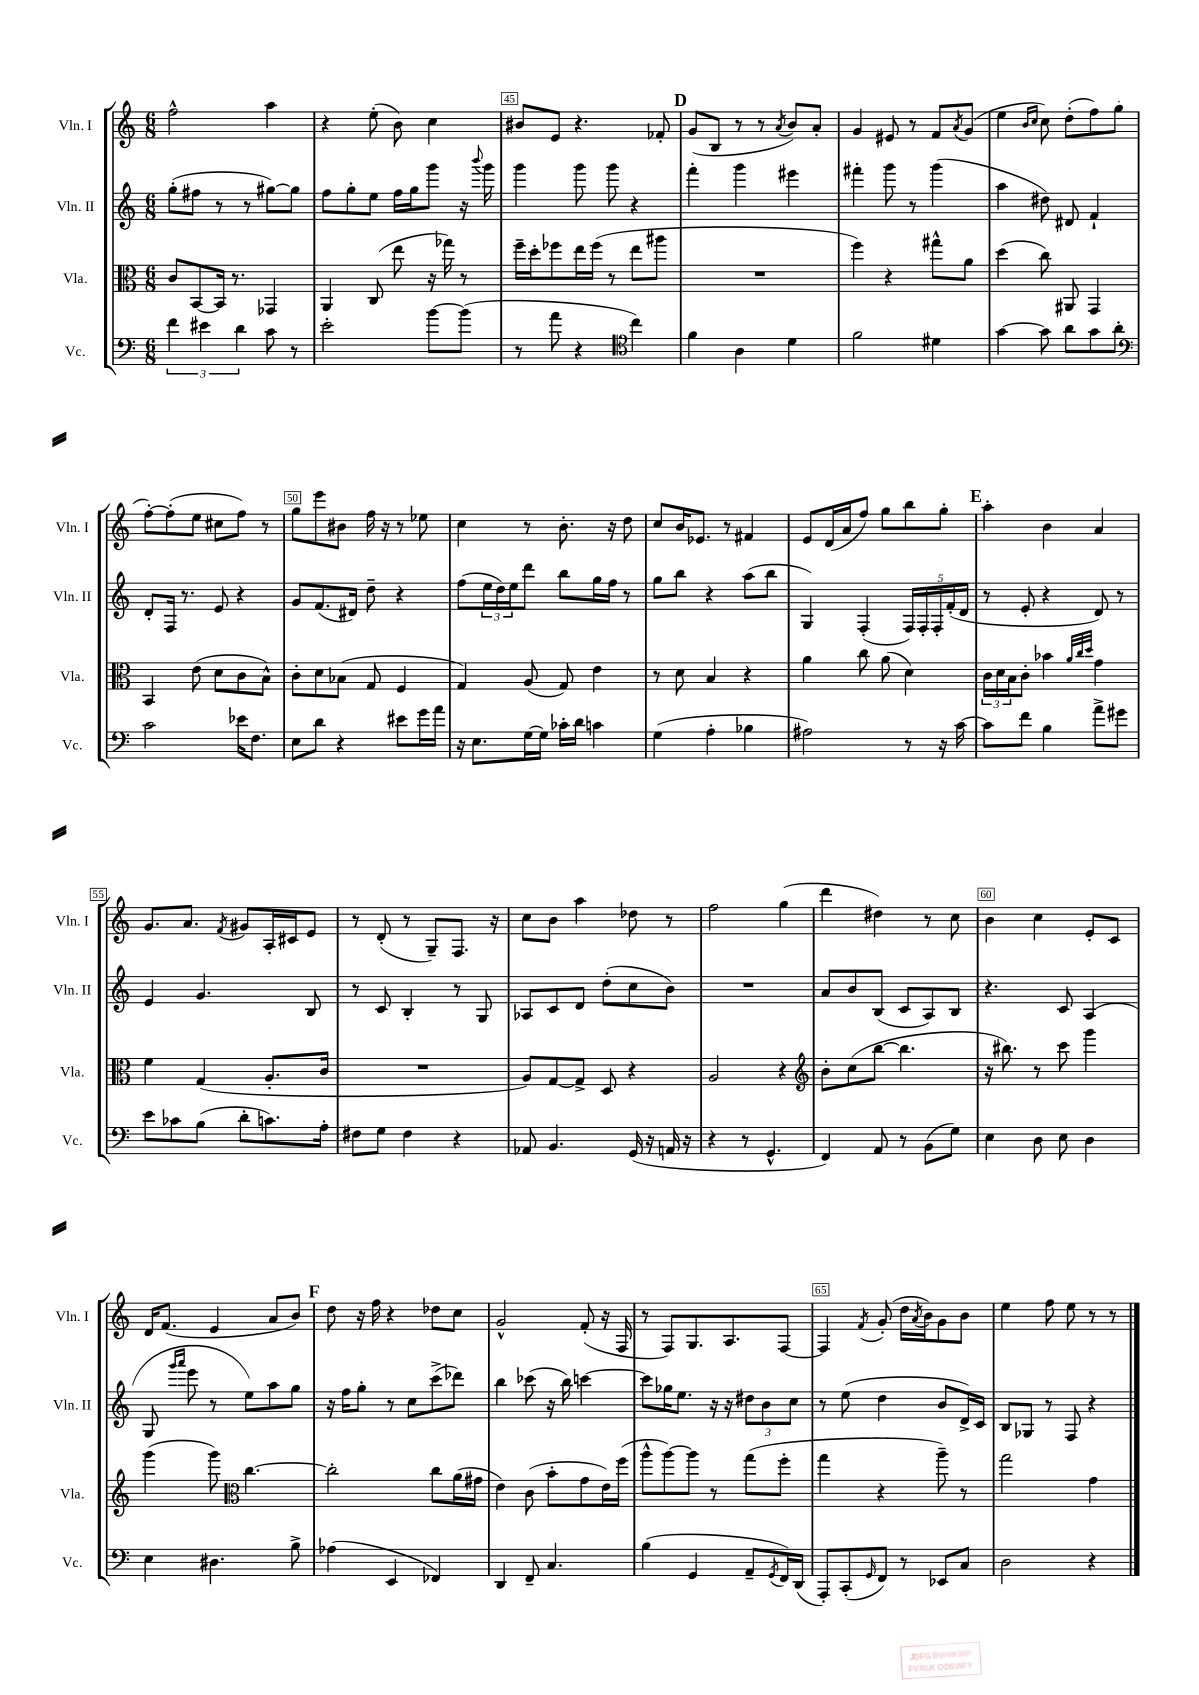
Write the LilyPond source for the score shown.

<<
\new StaffGroup <<
\new Staff = "s0" \with { instrumentName = "Vln. I" shortInstrumentName = "Vln. I" } {
    \clef treble \key c \major \numericTimeSignature \time 6/8
    f''2-^ a''4 |
    r4 e''8-.( b'8) c''4 |
    bis'8 e'8 r4. fes'8-. |
    \mark \markup { \bold "D" } g'8( b8 r8 r8 \acciaccatura { a'8 } b'8) a'8-. |
    g'4 eis'8 r8 f'8 \acciaccatura { a'8 } g'8( |
    e''4 \grace { b'16 c''16 } c''8) d''8-.( f''8) g''8( |
    f''8~-.) f''8-.( e''8 cis''8 f''8) r8 |
    g''8 e'''8 bis'8 f''16 r16 r8 ees''8 |
    c''4 r8 b'8.-. r16 d''8 |
    c''8 b'16 ees'8. r8 fis'4 |
    e'8 d'16( a'16 f''8) g''8 b''8 g''8-. |
    \mark \markup { \bold "E" } a''4-. b'4 a'4 |
    g'8. a'8. \acciaccatura { f'8 } gis'8 a16-. cis'16 e'8 |
    r8 d'8-.( r8 g8--) f8. r16 |
    c''8 b'8 a''4 des''8 r8 |
    f''2 g''4( |
    d'''4 dis''4) r8 c''8 |
    b'4 c''4 e'8-. c'8 |
    d'16 f'8.( e'4 a'8 b'8) |
    \mark \markup { \bold "F" } d''8 r16 f''16 r4 des''8 c''8 |
    g'2-^ f'8-.( r16 f16 |
    r8 f8) g8. a8. f8~ |
    f4 \acciaccatura { f'8 } g'8-.( d''16 \acciaccatura { a'8 } b'16) g'8 b'8 |
    e''4 f''8 e''8 r8 r8 \bar "|." |
}
\new Staff = "s1" \with { instrumentName = "Vln. II" shortInstrumentName = "Vln. II" } {
    \clef treble \key c \major \numericTimeSignature \time 6/8
    g''8-.( fis''8 r8 r8 gis''8~) gis''8 |
    f''8 g''8-. e''8 f''16 g''16 g'''8 r16 \appoggiatura { b'''8 } g'''16 |
    g'''4 g'''8 g'''8 r4 |
    \mark \markup { \bold "D" } f'''4-. g'''4 eis'''4 |
    fis'''4-. g'''8 r8 g'''4( |
    a''4 dis''8) dis'8 f'4-! |
    d'8-. f16 r8. e'8 r4 |
    g'8 f'8.( dis'16) d''8-- r4 |
    f''8( \tuplet 3/2 { e''16 d''16) e''16 } d'''8 b''8 g''16 f''16 r8 |
    g''8 b''8 r4 a''8( b''8 |
    g4) f4-.( \tuplet 5/4 { f16) f16-. f16-. f'16-.( d'16 } |
    \mark \markup { \bold "E" } r8 e'8-. r4 d'8) r8 |
    e'4 g'4. b8 |
    r8 c'8 b4-. r8 g8 |
    aes8 c'8 d'8 d''8-.( c''8 b'8) |
    R2. |
    a'8 b'8 b8( c'8 a8) b8 |
    r4. c'8 a4( |
    g8 \grace { g'''16 a'''16 } e'''8 r8 e''8) a''8 g''8 |
    \mark \markup { \bold "F" } r16 f''16 g''8-. r8 c''8 c'''8->( des'''8) |
    b''4 ces'''8( r16 b''16) c'''4~ |
    c'''8 ges''16 e''8. r16 r16 \tuplet 3/2 { dis''8 b'8 c''8 } |
    r8 e''8( d''4 b'8 d'16->) c'16 |
    b8 ges8 r8 f8 r4 \bar "|." |
}
\new Staff = "s2" \with { instrumentName = "Vla." shortInstrumentName = "Vla." } {
    \clef alto \key c \major \numericTimeSignature \time 6/8
    c'8 b,8~ b,16 r8. ges,4 |
    a,4 c8( e''8 r16 ges''16) r8 |
    f''16-- d''16-. fes''8 e''16 fes''16( r8 e''8 ais''8 |
    \mark \markup { \bold "D" } R2. |
    f''4) r4 gis''8-^ a'8 |
    d''4( c''8) ais,8 g,4 |
    b,4 e'8( d'8 c'8 b8-^) |
    c'8-. d'8 bes8( g8 f4 |
    g4) a8( g8) e'4 |
    r8 d'8 b4 r4 |
    a'4 c''8 a'8( d'4) |
    \mark \markup { \bold "E" } \tuplet 3/2 { c'16 d'16 b16 } c'8-. bes'4 \grace { a'32 c''32 d''32 } g'4 |
    f'4 g4( a8.-. c'16 |
    R2. |
    a8) g8~ g8-> d8 r4 |
    a2 r4 |
    \clef treble b'8-. c''8( b''8~ b''4. |
    r16 bis''8.) r8 c'''8 g'''4 |
    g'''4( g'''8) \clef alto c''4.~ |
    \mark \markup { \bold "F" } c''2-. c''8 a'16( gis'16 |
    e'4) c'8( b'8-. g'8 e'16) f''16( |
    a''8-^ a''8~) a''8 r8 g''8( f''8-. |
    g''4 r4 a''8--) r8 |
    g''2 g'4 \bar "|." |
}
\new Staff = "s3" \with { instrumentName = "Vc." shortInstrumentName = "Vc." } {
    \clef bass \key c \major \numericTimeSignature \time 6/8
    \tuplet 3/2 { f'4 eis'4 d'4 } c'8 r8 |
    e'2-. b'8~ b'8( |
    r8 a'8 r4 \clef tenor c''4) |
    \mark \markup { \bold "D" } f'4 a4 d'4 |
    f'2 dis'4 |
    g'4~ g'8 a'8 g'8 a'8-. |
    \clef bass c'2 ees'16 f8. |
    e8 d'8 r4 eis'8 g'16 a'16 |
    r16 e8. g16~ g16 ces'16-. d'16 c'4 |
    g4( a4-. bes4 |
    ais2) r8 r16 c'16~ |
    \mark \markup { \bold "E" } c'8 f'8 b4 a'8-> gis'8 |
    e'8 ces'8 b8( d'8-. c'8.) a16-. |
    fis8 g8 fis4 r4 |
    aes,8 b,4. g,16( r16 a,16 r16 |
    r4 r8 g,4.-^ |
    f,4) a,8 r8 b,8( g8) |
    e4 d8 e8 d4 |
    e4 dis4. b8-> |
    \mark \markup { \bold "F" } aes4( e,4 fes,4) |
    d,4 f,8-- c4. |
    b4( g,4 a,8-- \acciaccatura { g,8 } f,16) d,16( |
    a,,8-.) c,8-.( \grace { g,16 } f,8) r8 ees,8 c8 |
    d2 r4 \bar "|." |
}
>>
>>
\layout { \context { \Score currentBarNumber = #43 \override BarNumber.break-visibility = ##(#f #t #t) barNumberVisibility = #(every-nth-bar-number-visible 5) \override BarNumber.stencil = #(make-stencil-boxer 0.1 0.3 ly:text-interface::print) } }
